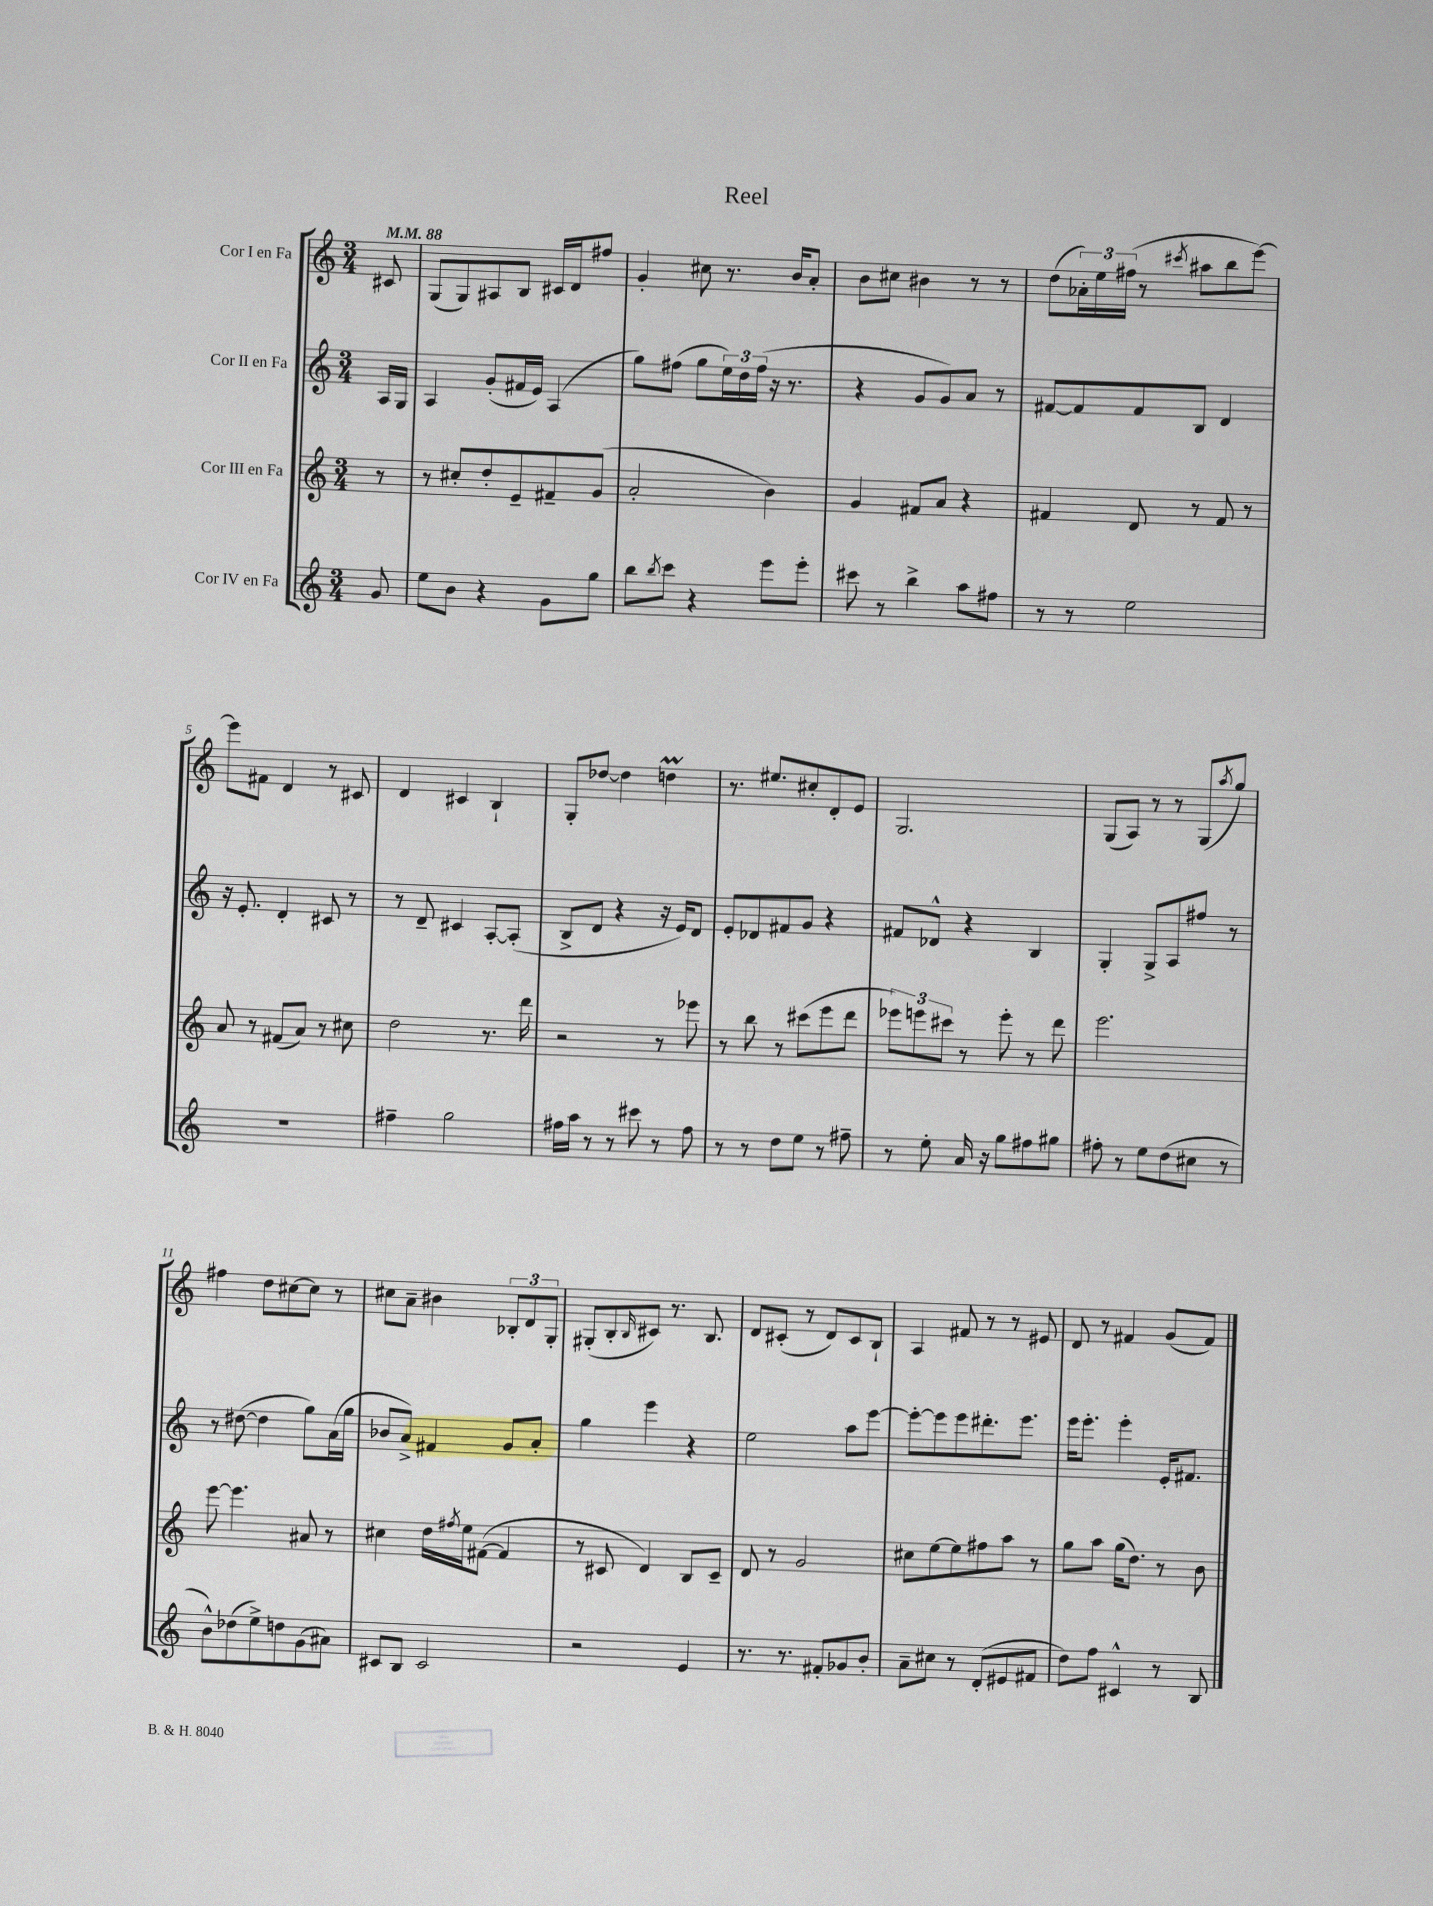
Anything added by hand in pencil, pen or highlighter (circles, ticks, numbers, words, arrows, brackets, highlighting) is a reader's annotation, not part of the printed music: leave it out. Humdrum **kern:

**kern	**kern	**kern	**kern
*part4	*part3	*part2	*part1
*staff4	*staff3	*staff2	*staff1
*I"Cor IV en Fa	*I"Cor III en Fa	*I"Cor II en Fa	*I"Cor I en Fa
*clefG2	*clefG2	*clefG2	*clefG2
*k[]	*k[]	*k[]	*k[]
*M3/4	*M3/4	*M3/4	*M3/4
*MM88	*MM88	*MM88	*MM88
=	=	=	=
8g/	8r	16A/LL	8c#X/
.	.	16G/JJ	.
=1	=1	=1	=1
8ee\L	8r	4A/	(8G/L
8b\J	8cc#X'/L	.	8G/)
4r	8dd'/	(8g'/L	8A#X/
.	8e~/	16f#X/L	8B/J
.	.	16e/JJ)	.
8g\L	8f#X~/	(4A/	16c#X/LL
.	.	.	16d/J
8gg\J	(8g/J	.	8ff#X/J
=2	=2	=2	=2
8bb\L	2a'/	8gg\L)	4g'/
8qbb/	.	.	.
8ccc\J	.	(8ff#X\J	.
4r	.	8gg\L	8cc#X\
.	.	24ee\L)	8.r
.	.	24dd\	.
.	.	(24ff#\JJ	.
8eee\L	4b\)	16r	.
.	.	8.r	16b/KL
8eee'\J	.	.	8a'/J
=3	=3	=3	=3
8ccc#X\	4g/	4r	8b\L
8r	.	.	8cc#X\J
4bb^\	8f#X/L	8g/L	4b#X\
.	8a/J	8g/)	.
8aa\L	4r	8a/J	8r
8ff#X\J	.	8r	8r
=4	=4	=4	=4
8r	4f#X/	[8f#X/L	(8dd\L
8r	.	8f#/]	24a-X'\L)
.	.	.	24ee\
.	.	.	(24ff#X\JJ
2ee\	8d/	8f#/	8r
.	.	.	8qccc#X/
.	8r	8B/J	8aa#X\L
.	8f#/	4d/	8bb\
.	8r	.	[8eee\J)
!!LO:LB:g=z
=5	=5	=5	=5
2.r	8a/	16r	8eee\L]
.	.	8.e'/	.
.	8r	.	8f#X\J
.	(8f#X/L	4d'/	4d/
.	8a/J)	.	.
.	8r	8c#X/	8r
.	8cc#X\	8r	8c#X/
=6	=6	=6	=6
4ff#X~\	2dd\	8r	4d/
.	.	8d~/	.
2gg\	.	4c#X/	4c#X/
.	8.r	[8A'/L	4B`/
.	.	(8A'/J]	.
.	16ddd\	.	.
=7	=7	=7	=7
16ff#X\LL	2r	8B^/L	8G'/L
16aa\JJ	.	.	.
8r	.	8d/J	[8dd-X/J
8r	.	4r	4dd-\]
8ccc#X\	.	.	.
8r	8r	16r	4ddnM\
.	.	16e/KL)	.
8ff#\	8eee-X\	8d/J	.
=8	=8	=8	=8
8r	8r	8e'/L	8.r
8r	8bb\	8d-X/	.
.	.	.	8.ee#X/L
8dd\L	8r	8f#X/	.
8ee\J	(8ccc#X\L	8g/J	8cc#X'/
8r	8eee\	4r	8d'/
8ff#X~\	8ddd\J	.	8e/J
=9	=9	=9	=9
8r	12eee-X\L)	8f#X/L	2.G/
.	12eeen\	.	.
8ee'\	.	8d-X^^/J	.
.	12ccc#X\J	.	.
16a/	8r	4r	.
16r	.	.	.
8gg\L	8eee'\	.	.
8ff#X\	8r	4B/	.
8gg#X\J	8ddd\	.	.
=10	=10	=10	=10
8ff#X'\	2.eee\	4G'/	(8G/L
8r	.	.	8A/J)
8ee\L	.	8G^/L	8r
(8dd\	.	8A/	8r
8cc#X\J	.	8ff#X/J	(8G/L
.	.	.	8qaa/
8r	.	8r	8gg/J)
!!LO:LB:g=z
=11	=11	=11	=11
8b^^\L)	[8eee\	8r	4ff#X\
(8dd-X\	4.eee\]	([8dd#X\	.
8ee^\)	.	4dd#\]	8dd\L
8ddn\	.	.	[8cc#X\
(8g\	8a#X/	8gg\L)	8cc#\J]
8a#X\J)	8r	(16a\L	8r
.	.	16gg\JJ	.
=12	=12	=12	=12
8c#X/L	4cc#X\	8b-X/L	8cc#X\L
8B/J	.	8a^/J)	8a~\J
2c#/	16dd\LL	4f#X/	4b#X\
.	8qff#X/	.	.
.	16ee\J	.	.
.	([8f#X\J	.	.
.	4f#/]	8g/L	12B-X'/L
.	.	.	12d/
.	.	8a'/J	.
.	.	.	12G'/J
=13	=13	=13	=13
2r	8r	4gg\	(8G#X'/L
.	8c#X/	.	8B'/
.	.	.	16qqB/
.	4d/)	4eee\	8c#X/J)
.	.	.	8.r
4e/	8B/L	4r	.
.	.	.	8.B/
.	8c#~/J	.	.
=14	=14	=14	=14
8.r	8d/	2ee\	8d/L
.	8r	.	(8c#X'/J
8.r	.	.	.
.	2g/	.	8r
8f#X'/L	.	.	8d/L)
8g-X/	.	8aa\L	8c#/
8b'/J	.	[8eee\J	8B`/J
=15	=15	=15	=15
8a~\L	8cc#X\L	8eee'\L_	4A/
8cc#X\J	[8ee\	8eee\]	.
8r	8ee\]	8eee\	8f#X/
(8d'/L	8ff#X\	8.ddd#X'\	8r
8e#X/	8aa\J	.	8r
.	.	8.eee\J	.
8f#X/J	8r	.	8e#X/
=16	=16	=16	=16
8dd\L)	8gg\L	16eee\KL	8d/
.	.	8.eee'\J	.
8ff\J	8aa\J	.	8r
4c#X^^/	(16gg\KL	4eee'\	4f#X/
.	8.dd\J)	.	.
8r	8r	16e'/KL	(8g/L
.	.	8.f#X/J	.
8B/	8b\	.	8f#/J)
==	==	==	==
*-	*-	*-	*-
